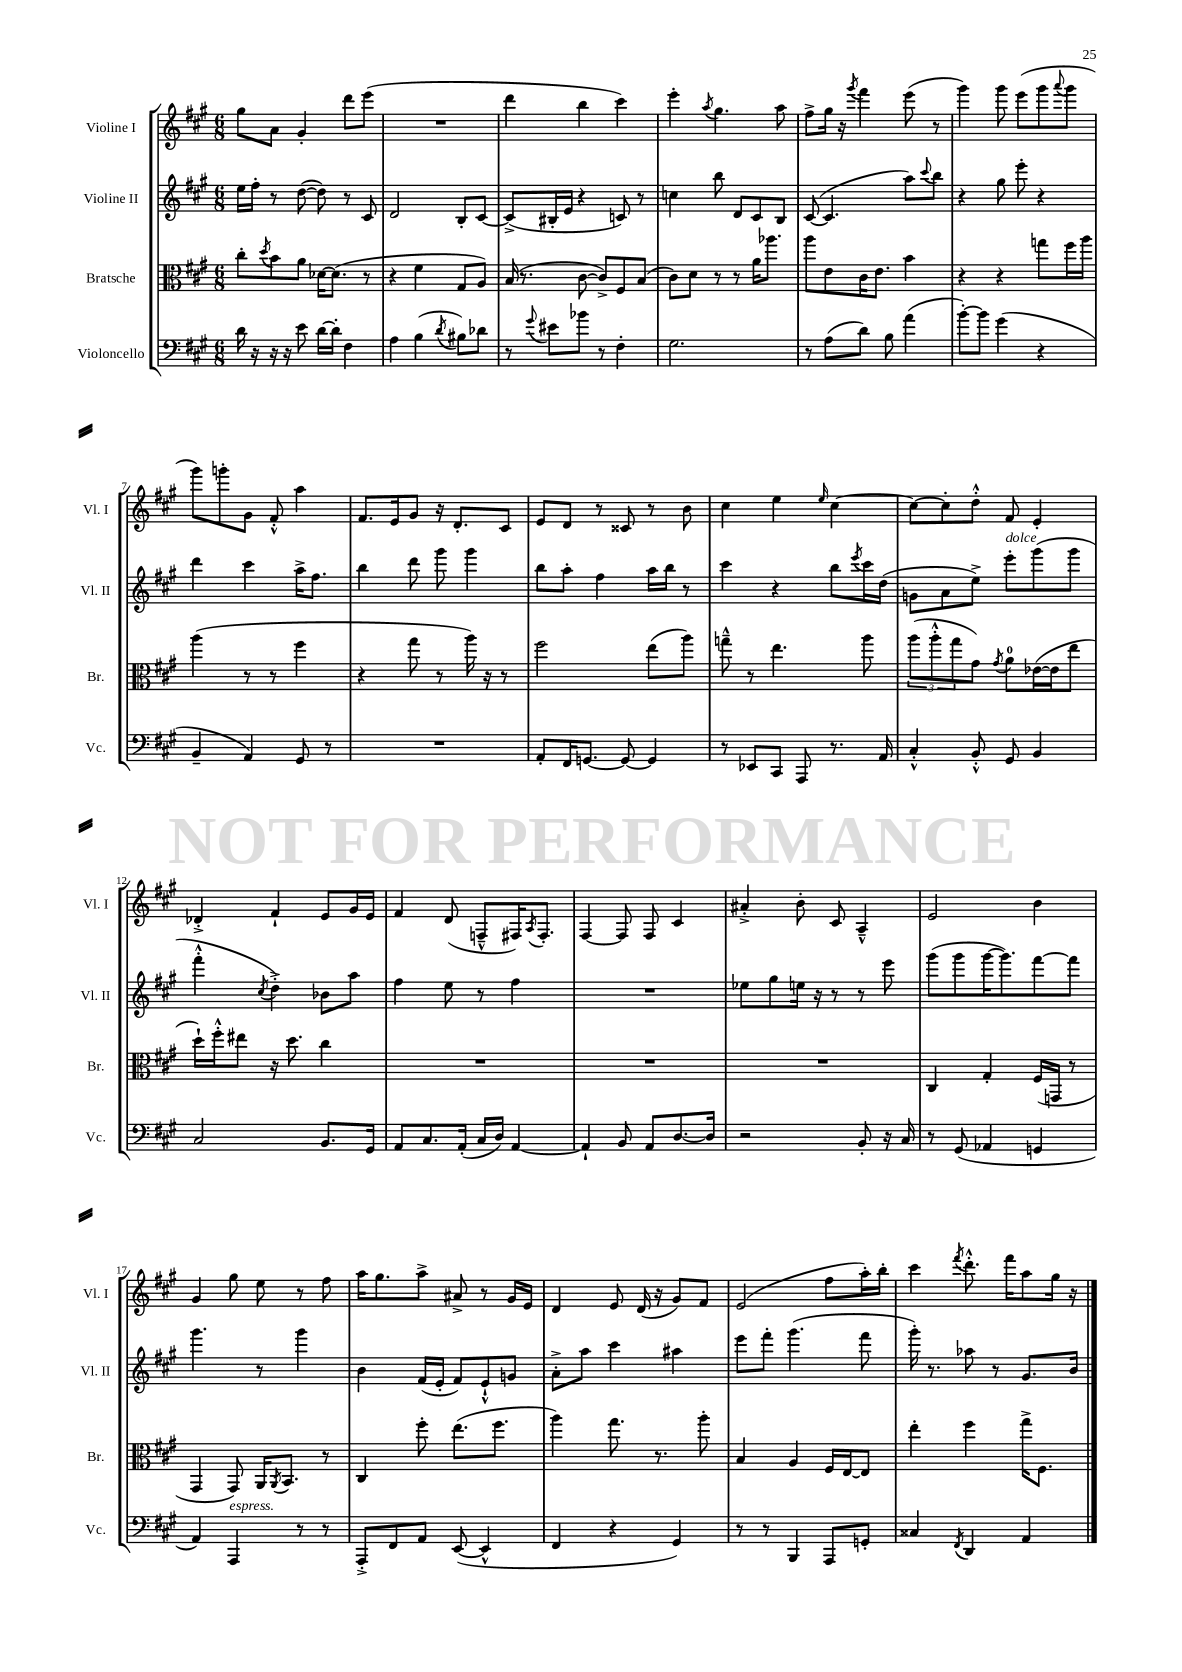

**kern	**kern	**kern	**kern
*staff4	*staff3	*staff2	*staff1
*clefF4	*clefC3	*clefG2	*clefG2
*k[f#c#g#]	*k[f#c#g#]	*k[f#c#g#]	*k[f#c#g#]
*M6/8	*M6/8	*M6/8	*M6/8
16d\	8cc#'\L	16ee\LL	8gg#\L
16r	.	16ff#'\JJ	.
.	8qdd/	.	.
16r	8b\	8r	8a\J
16r	.	.	.
8e\	8a\J	([8dd\	4g#'/
[16d\LL	[16d-\LK	8dd\])	.
16d'\]JJ	(8.d-\]J	.	.
4F#\	.	8r	8ddd\L
.	8r	8c#/	(8eee\J
=	=	=	=
4A\	4r	2d/	2.r
(4B\	4f#\	.	.
8qd/	.	.	.
8B#\L)	8G#/L	8B'/L	.
8d-\J	8A/J)	[8c#/J	.
=	=	=	=
8r	(16B/	(8c#^/]L	4ddd\
.	8.r	.	.
8qqg#/	.	.	.
8e#\L	.	16B#'/L	.
.	.	16e/JJ	.
8b-\J	[8c#\	4r	4bb\
8r	8c#^/]L)	.	.
4F#'\	8F#/	8c/)	4ccc#\)
.	(8B/J	8r	.
=	=	=	=
2.G#\	8c#\L)	4cc\	4eee'\
.	8d\J	.	.
.	.	.	8qaa/
.	8r	8bb\	4.gg#\
.	8r	8d/L	.
.	16a\LK	8c#/	.
.	8.aa-\J	.	.
.	.	8B/J	8aa\
=	=	=	=
8r	8aa\L	([8c#/	8ff#^\L
(8A\L	8e\	4.c#/]	16gg#\Jk
.	.	.	16r
.	.	.	8qggg#/
8d\J)	16c#\K	.	4fff#\
.	8.e\J	.	.
8B\	.	.	.
(4a\	4b\	8aa\L)	(8eee\
.	.	8qqccc#/	.
.	.	8bb\J	8r
=	=	=	=
[8b'\L)	4r	4r	4ggg#\)
8b\]J	.	.	.
(4g#\	4r	8gg#\	8ggg#\
.	.	8eee'\	(8eee\L
4r	8gg\L	4r	8ggg#\
.	.	.	8qqaaa/
.	16ff#\L	.	8ggg#\J
.	16aa\JJ	.	.
=	=	=	=
4BB~/	(4aa\	4ddd\	8ggg#\L)
.	.	.	8ggg'\
4AA/)	8r	4ccc#\	8g#\J
.	8r	.	8f#'^^/
8GG#/	4ff#\	16aa^\LK	4aa\
.	.	8.ff#\J	.
8r	.	.	.
=	=	=	=
2.r	4r	4bb\	8.f#/L
.	.	.	16e/k
.	8gg#\	8ddd\	8g#/J
.	8r	8ggg#\	16r
.	.	.	8.d'/L
.	16aa\)	4ggg#\	.
.	16r	.	.
.	8r	.	8c#/J
=	=	=	=
8AA'/L	2ff#\	8bb\L	8e/L
16FF#/K	.	8aa'\J	8d/J
[8.GG/J	.	.	.
.	.	4ff#\	8r
8GG/_	.	.	8c##/
4GG/]	(8ee\L	16aa\LL	8r
.	.	16bb\JJ	.
.	8aa\J)	8r	8b\
=	=	=	=
8r	8gg~^^\	4ccc#\	4cc#\
8EE-/L	8r	.	.
8CC#/J	4.ee\	4r	4ee\
8AAA/	.	.	.
.	.	.	16qqee/
8.r	.	8bb\L	[4cc#\
.	.	8qeee/	.
.	8aa\	16ccc#\L	.
16AA/	.	(16dd\JJ	.
=	=	=	=
4C#'^^/	(12aa\L	8g\L	8cc#\_L
.	12aa'^^\	.	.
.	.	8a\	8cc#'\]
.	12gg#\	.	.
8BB'^^/	8g#\J)	8ee^\J)	8dd'^^\J
.	8qg#/	.	.
8GG#/	8a\L	8eee'\L	8f#/
4BB/	([16e-\L	(8ggg#\	4e'/
.	16e-\]J	.	.
.	8ee\J	8ggg#\J	.
=	=	=	=
2C#/	16dd`\LL)	4fff#'^^\	4d-'^/
.	16ff#'^^\J	.	.
.	8ee#\J	.	.
.	.	8qcc#/	.
.	16r	4dd'^\)	4f#`/
.	8.dd\	.	.
8.BB/L	4cc#\	8b-\L	8e/L
.	.	8aa\J	16g#/L
16GG#/Jk	.	.	16e/JJ
=	=	=	=
8AA/L	2.r	4ff#\	4f#/
8.C#/	.	.	.
.	.	8ee\	(8d/
(16AA'/Jk	.	.	.
16C#/LL	.	8r	8F~^^/L
16D/JJ)	.	.	.
[4AA/	.	4ff#\	16F#/K)
.	.	.	8qA/
.	.	.	8.F#'/J
=	=	=	=
4AA`/]	2.r	2.r	[4F#/
8BB/	.	.	8F#/]
8AA/L	.	.	8F#/
[8.D/	.	.	4c#/
16D/]Jk	.	.	.
=	=	=	=
2r	2.r	8ee-\L	4a#'^/
.	.	8gg#\	.
.	.	16ee\Jk	8b'\
.	.	16r	.
.	.	8r	8c#/
8BB'/	.	8r	4A~^^/
16r	.	8eee\	.
16C#/	.	.	.
=	=	=	=
8r	4C#/	(8ggg#\L	2e/
(8GG#/	.	8ggg#\	.
4AA-/	4G#'/	[16ggg#\K	.
.	.	8.ggg#\])	.
4GG/	(16F#/LL	[8fff#\	4b\
.	16GG/JJ	.	.
.	8r	8fff#\]J	.
=	=	=	=
4AA/)	4GG#/	4.ggg#\	4g#/
4AAA/	8GG#/)	.	8gg#\
.	16AA/LK	8r	8ee\
.	8qAA/	.	.
.	8.BB/J	.	.
8r	.	4ggg#\	8r
8r	8r	.	8ff#\
=	=	=	=
8AAA'^/L	4C#/	4b\	16aa\LK
.	.	.	8.gg#\
8FF#/	.	.	.
8AA/J	8ff#'\	(16f#/LL	8aa^\J
.	.	16e'/JJ	.
([8EE/	(8.ee\L	8f#/L)	8a#^/
4EE^^/]	.	8e`^^/	8r
.	8.ff#\J	.	.
.	.	8g/J	16g#/LL
.	.	.	16e/JJ
=	=	=	=
4FF#/	4aa\)	8a'^\L	4d/
.	.	8aa\J	.
4r	8.gg#\	4ccc#\	8e/
.	.	.	(16d/
.	8.r	.	16r
4GG#/)	.	4aa#\	8g#/L)
.	8aa'\	.	8f#/J
=	=	=	=
8r	4B/	8eee\L	(2e/
8r	.	8fff#'\J	.
4BBB/	4A/	(4.ggg#\	.
8AAA/L	16F#/LL	.	8ff#\L
.	[16E/J	.	.
8GG'/J	8E/]J	8fff#\	16aa'\L)
.	.	.	16bb'\JJ
=	=	=	=
4C##/	4ee'\	16ggg#'\)	4ccc#\
.	.	8.r	.
8qFF#/	.	.	8qfff#/
4DD/	4ff#\	8aa-\	8.ddd'^^\
.	.	8r	.
.	.	.	16fff#\LK
4AA/	16gg#^\LK	8.g#/L	8aa\
.	8.F#\J	.	.
.	.	.	16gg#\Jk
.	.	16b/Jk	16r
==	==	==	==
*-	*-	*-	*-
